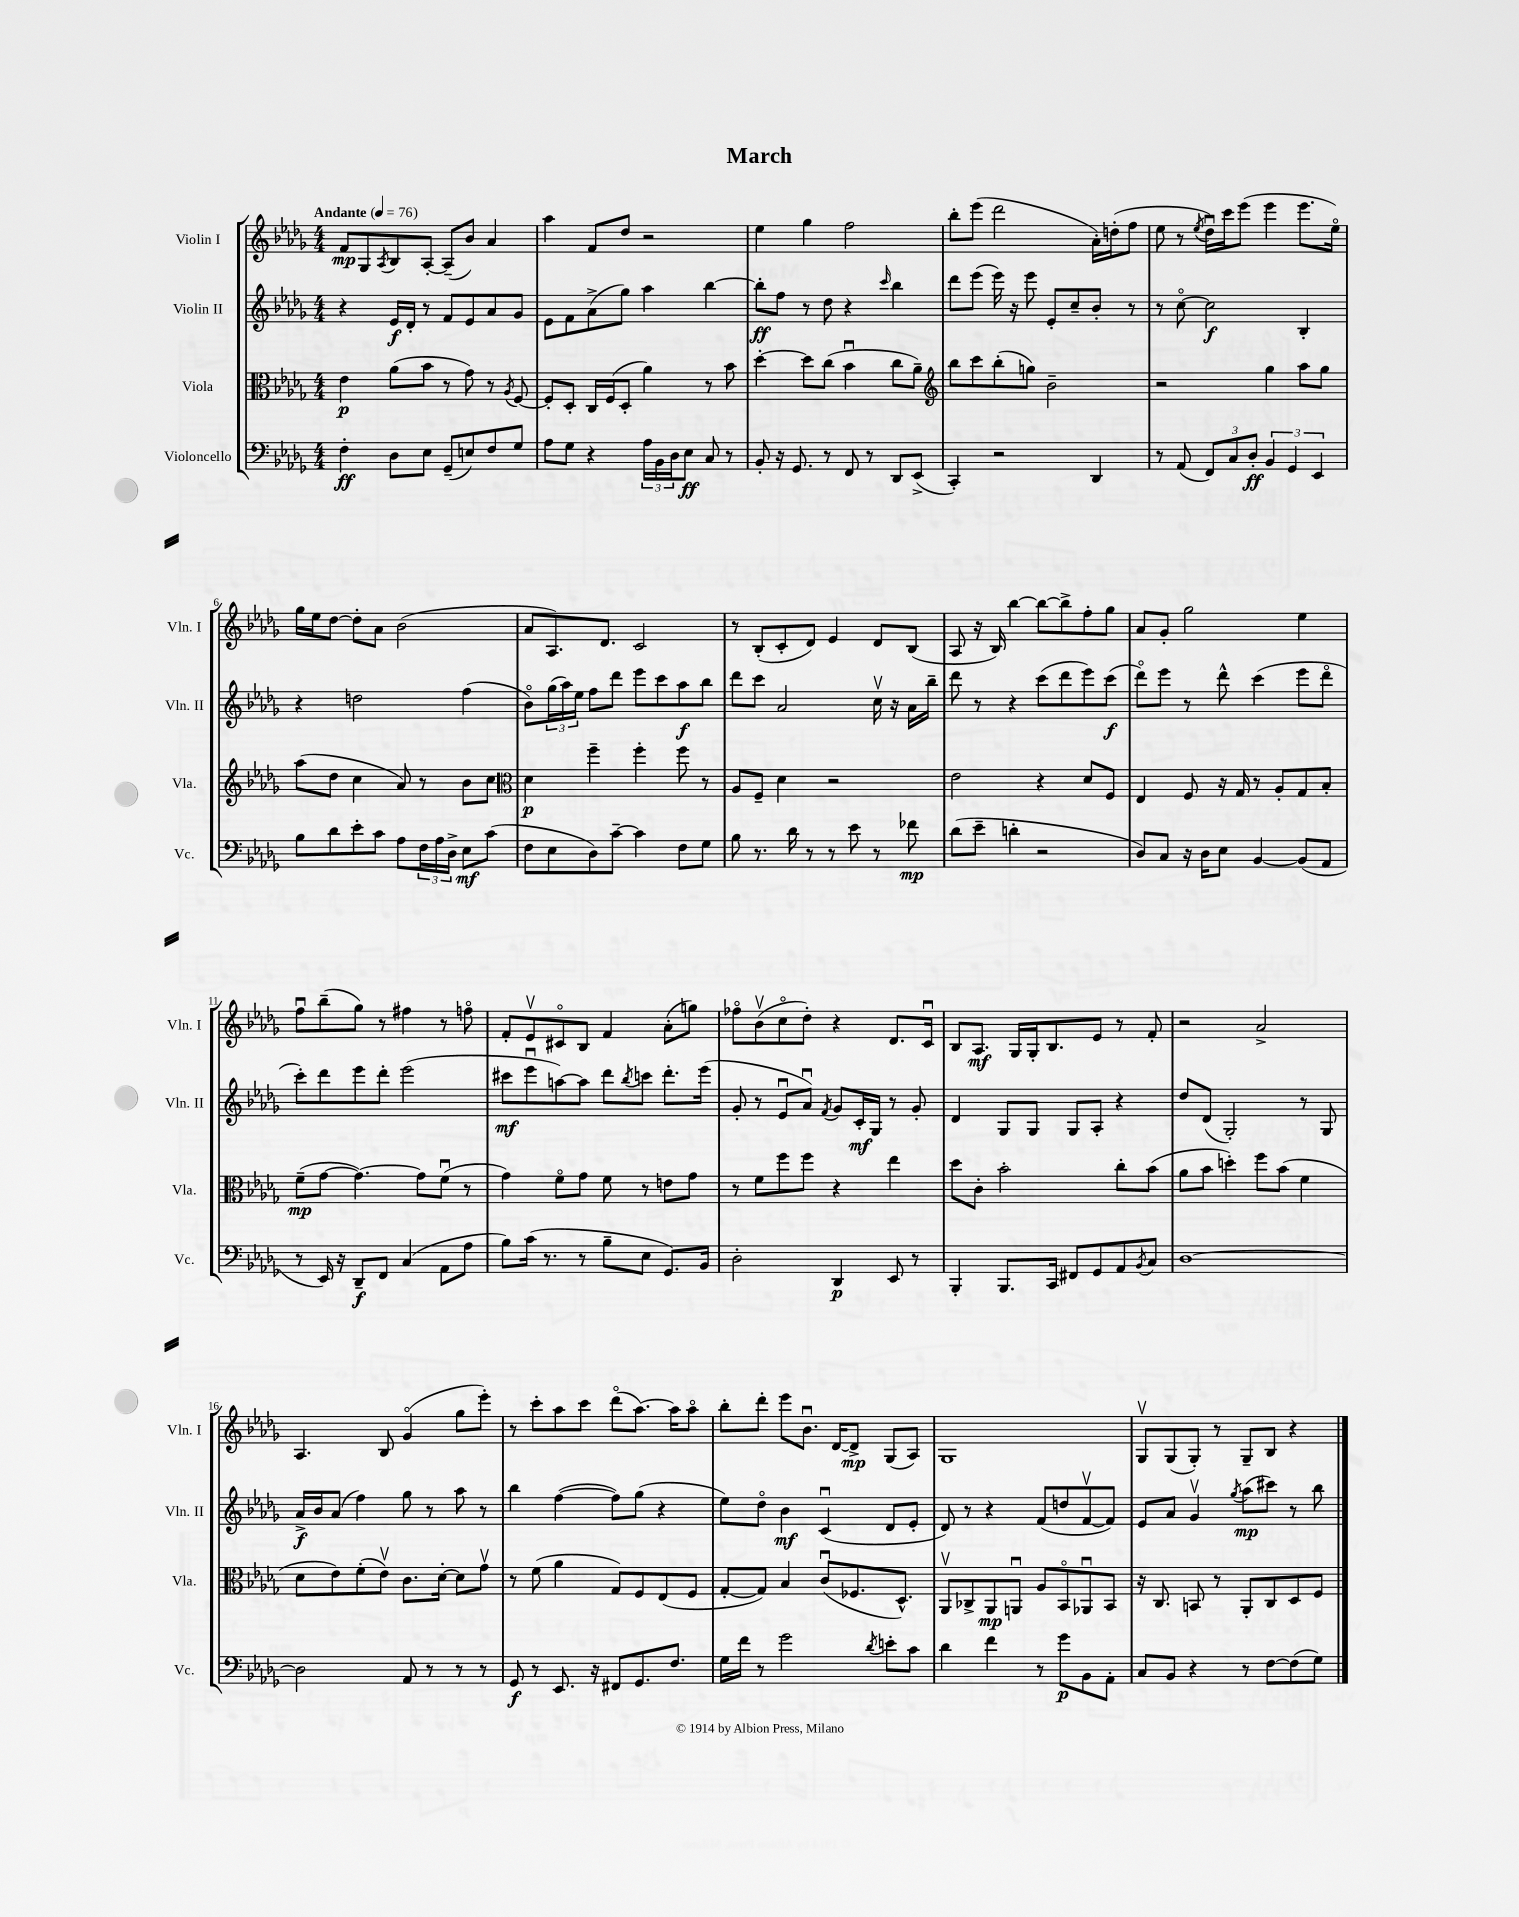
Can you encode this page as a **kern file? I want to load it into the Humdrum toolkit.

**kern	**kern	**kern	**kern
*staff4	*staff3	*staff2	*staff1
*clefF4	*clefC3	*clefG2	*clefG2
*k[b-e-a-d-g-]	*k[b-e-a-d-g-]	*k[b-e-a-d-g-]	*k[b-e-a-d-g-]
*M4/4	*M4/4	*M4/4	*M4/4
*MM76	*MM76	*MM76	*MM76
4F'	4e-	4r	8f
.	.	.	8G-
.	.	.	8qA-
8D-	(8a-	16e-	8B-
.	.	16d-'	.
8E-	8b-	8r	[8A-'
(8GG-~	8r	8f	(8A-~]
8E)	8g-)	8e-	8b-)
8F	8r	8a-	4a-
.	8qA-	.	.
8G-	[8F	8g-	.
=	=	=	=
8A-	8F']	8e-	4aa-
8G-	8D-'	8f	.
4r	16C	(8a-^	8f
.	(16F	.	.
.	8D-'	8gg-)	8dd-
24A-	4a-)	4aa-	2r
24BB-	.	.	.
24D-	.	.	.
8E-	.	.	.
8C	8r	[4bb-	.
8r	8b-	.	.
=	=	=	=
8BB-'	[4dd-'	8bb-']	4ee-
16r	.	8ff	.
8.GG-	.	.	.
.	8dd-]	8r	4gg-
8r	(8cc	8dd-	.
8FF	4b-u	4r	2ff
8r	.	.	.
.	.	16qqccc	.
8DD-	8cc	4bb-	.
(8EE-^	8a-~)	.	.
=	=	=	=
*	*clefG2	*	*
4CC')	8bb-	8ddd-	8bb-'
.	8ccc	(8eee-	(8eee-
2r	(8bb-'	16eee-)	2ddd-
.	.	16r	.
.	8gg)	8eee-	.
.	2b-~	8e-'	.
.	.	8cc~	.
4DD-	.	8b-'	16a-')
.	.	.	(16dd'
.	.	8r	8ff
=	=	=	=
8r	2r	8r	8ee-
(8AA-	.	[8cco	8r
.	.	.	8qee-
12FF)	.	2cc]	16dd-u)
.	.	.	16ccc
12C	.	.	.
.	.	.	(8eee-
12D-'	.	.	.
6BB-	4gg-	.	4eee-
6GG-	.	.	.
.	8aa-	4B-'	8.eee-
6EE-	.	.	.
.	8gg-	.	.
.	.	.	16ee-o)
=	=	=	=
8B-	(8aa-	4r	16gg-
.	.	.	16ee-
8d-	8dd-	.	[8dd-
8e-'	4cc	2dd	8dd-']
8c	.	.	8a-
8A-	8a-)	.	(2b-
24F	8r	.	.
24A-	.	.	.
24D-^	.	.	.
8E-	8b-	(4ff	.
(8c	8cc	.	.
=	=	=	=
*	*clefC3	*	*
8F	4d-	8b-o)	8a-
8E-	.	(24gg-	8.A-)
.	.	24aa-)	.
.	.	24ee-	.
8D-)	4ff~	8ff	.
.	.	.	8.d-
[8c~	.	8ddd-	.
4c]	4ff'	8eee-	2c
.	.	8ccc	.
8F	8ff	8aa-	.
8G-	8r	8bb-	.
=	=	=	=
8B-	8A-	8ddd-	8r
8.r	8F~	8ccc	(8B-'
.	4d-	2a-	8c'
16d-	.	.	.
8r	.	.	8d-)
8r	2r	.	4e-
8e-	.	.	.
8r	.	16ccv	8d-
.	.	16r	.
8f-	.	16a-	(8B-
.	.	16bb-~	.
=	=	=	=
(8d-	2e-	8ddd-	8A-
8e-~	.	8r	16r
.	.	.	16B-)
4d'	.	4r	[4bb-
2r	4r	(8ccc	8bb-_
.	.	8ddd-	8bb-^]
.	8d-	8eee-)	8ff'
.	8F	(8ccc	8gg-
=	=	=	=
8D-)	4E-	8ddd-o)	8a-
8C	.	8eee-	8g-'
16r	8F	8r	2gg-
16D-	.	.	.
8E-	16r	8ddd-^^	.
.	16G-	.	.
[4BB-	8r	(4ccc	.
.	8A-'	.	.
(8BB-]	8G-	8eee-	4ee-
8AA-	8B-'	8ddd-o	.
=	=	=	=
8r	(8f~	8ccc')	8ffu
16EE-)	[8g-	8ddd-	(8bb-~
16r	.	.	.
8DD-~	4.g-_)	8eee-	8gg-)
8FF	.	8ddd-'	8r
(4C	.	(2eee-	4ff#
.	8g-]	.	.
8AA-	(8fu	.	8r
8A-	8r	.	8ffo
=	=	=	=
8B-)	4g-)	8ccc#	8f'
(16c	.	8eee-u	8e-v
8.r	.	.	.
.	8fo	[8aa)	8c#o
8r	8g-	8aa]	8B-
8B-~	8f	8ddd-	4f
.	.	8qbb-	.
8E-	8r	8ccc	.
8.GG-)	8e	8.ddd-'	(8a-'
.	8g-	.	8gg)
16BB-	.	(16eee-	.
=	=	=	=
2D-'	8r	8g-'	8ff-o
.	8f	8r	(8b-v
.	8ff	8e-u	8cco
.	8ff	8a-u)	8dd-')
.	.	8qf	.
4DD-	4r	8g-	4r
.	.	16c'	.
.	.	16G-	.
8EE-	4ee-	8r	8.d-
8r	.	8g-'	.
.	.	.	16cu
=	=	=	=
4BBB-'	8dd-	4d-	8B-
.	8c'	.	8.A-
8.BBB-	2b-'	8G-	.
.	.	.	16G-
.	.	8G-	16G-'
16CC	.	.	8.B-
8FF#	.	8G-	.
8GG-	.	8A-'	8e-
8AA-	8cc'	4r	8r
8qBB-	.	.	.
8C	(8b-	.	8f'
=	=	=	=
[1D-	8a-	8dd-	2r
.	8b-	(8d-	.
.	4dd')	2G-')	.
.	8ff	.	2a-^
.	(8b-	.	.
.	4f	8r	.
.	.	8G-	.
=	=	=	=
2D-]	8d-	16a-^	4.A-
.	.	16b-	.
.	8e-)	(8a-	.
.	(8f'	4ff)	.
.	8e-v)	.	8B-
8AA-	8.c	8gg-	(4g-o
8r	.	8r	.
.	[16d-'	.	.
8r	8d-]	8aa-	8gg-
8r	8g-v	8r	8eee-')
=	=	=	=
8GG-	8r	4bb-	8r
8r	(8f	.	8ccc'
8.EE-	4a-	([4ff	8aa-
.	.	.	8ccc
16r	.	.	.
8FF#	8G-)	8ff])	(8ddd-o
8.GG-	8F	(8gg-	[8.aa-)
.	(8E-	4r	.
8.F	.	.	16aa-]
.	8F	.	8aa-o
=	=	=	=
16G-	[8G-'	8ee-)	8bb-'
16f	.	.	.
8r	8G-])	8dd-o	8ddd-'
2g-	4B-	4b-	8eee-
.	.	.	8.b-u
.	(8cu	(4cu	.
.	.	.	[16d-
.	8.F-	.	8d-^]
8qd-	.	.	.
8e'	.	8d-	(8G-
.	8.D-^^)	.	.
8c	.	8e-'	8A-)
=	=	=	=
4d-	8AA-v	8d-)	1G-
.	8C-^	8r	.
4f	8AA-	4r	.
.	8AAu	.	.
8r	8A-	(8f	.
8g-	8BB-o	8dd	.
8BB-	8AA-u	[8fv	.
8AA-'	8BB-	8f])	.
=	=	=	=
8C	16r	8e-	8G-v
.	8.C	.	.
8BB-	.	8a-	(8G-
4r	8BB	4g-v	8G-')
.	8r	.	8r
.	.	8qgg-	.
8r	8AA-'	(8aa-	8G-~
[8F	8C	8ccc#)	8B-
(8F]	8D-	8r	4r
8G-)	8F	8bb-	.
==	==	==	==
*-	*-	*-	*-
